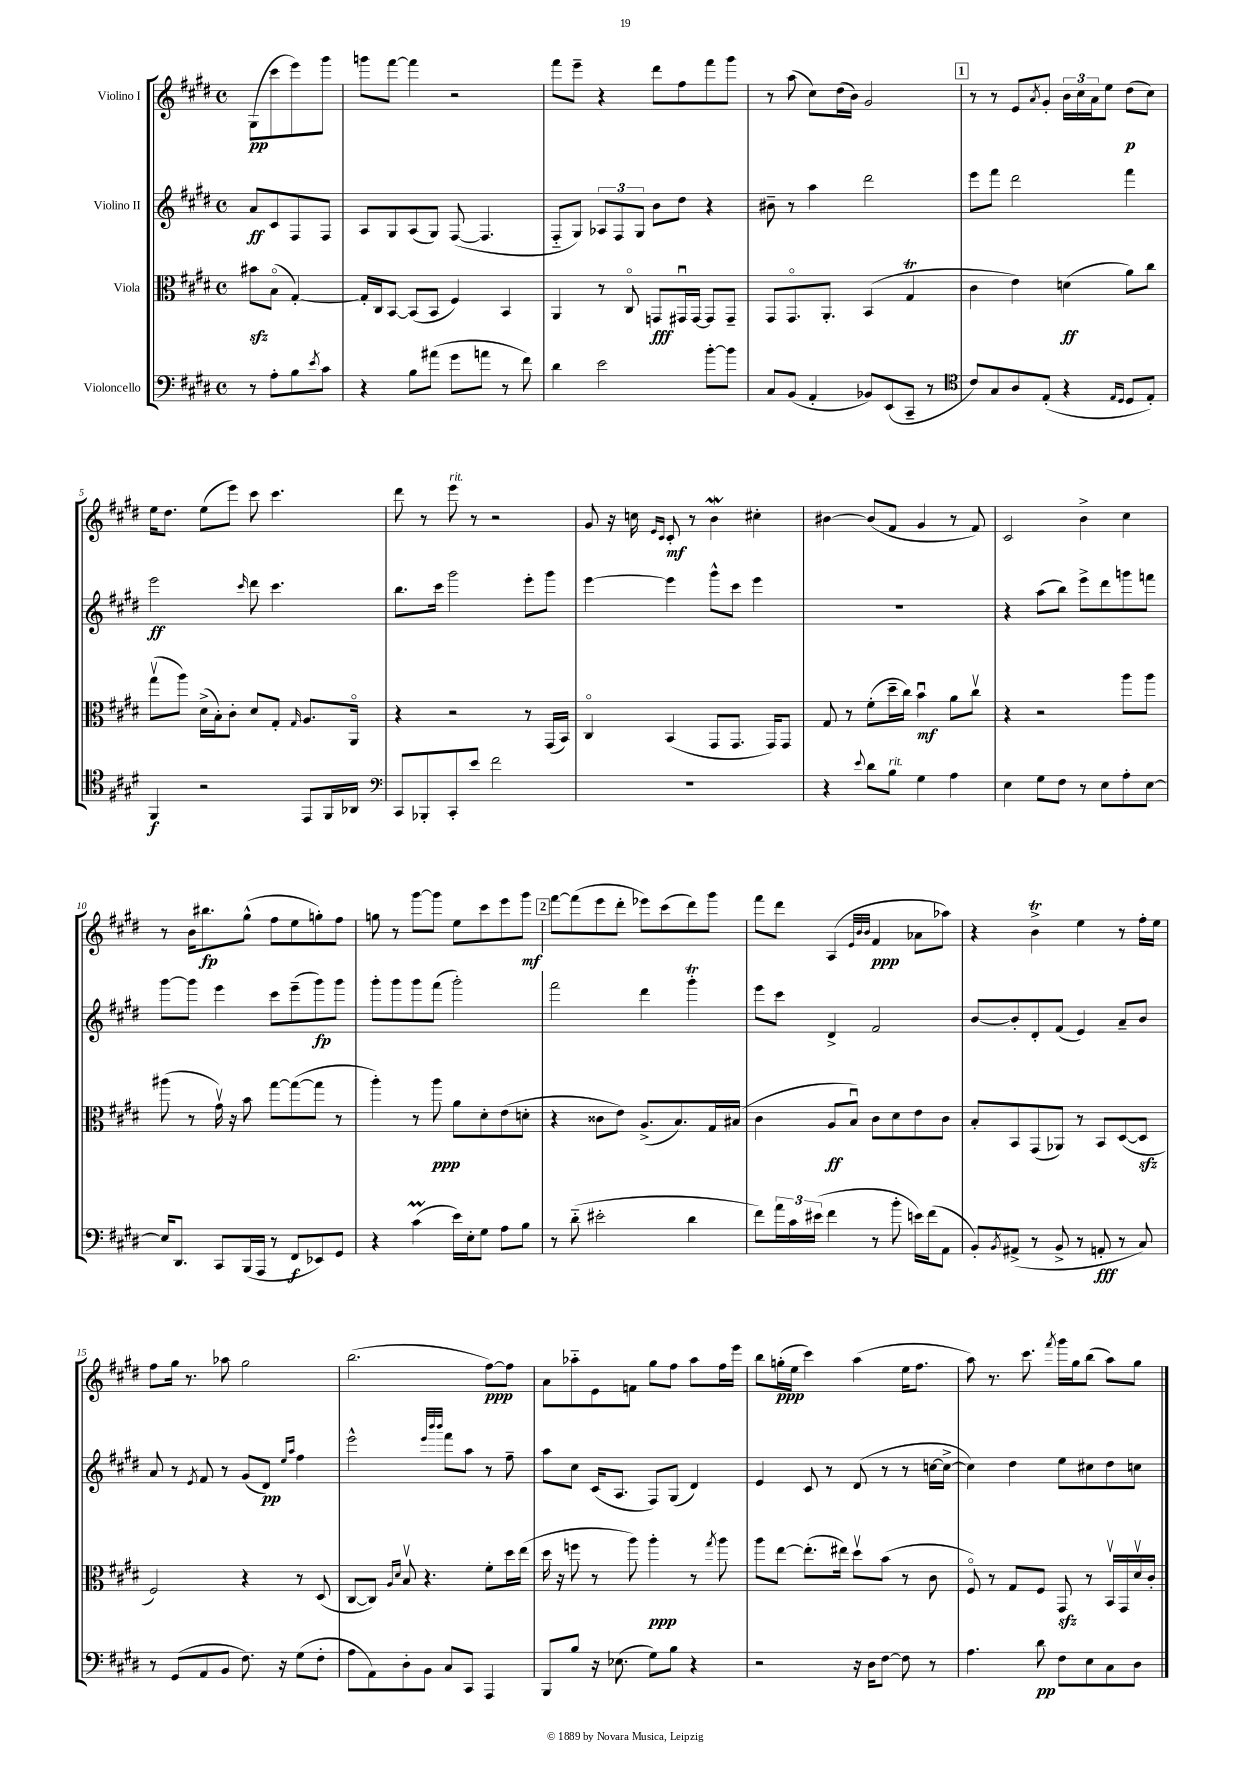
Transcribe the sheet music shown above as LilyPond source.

<<
\new StaffGroup <<
\new Staff = "s0" \with { instrumentName = "Violino I" } {
    \clef treble \key e \major \defaultTimeSignature \time 4/4 \partial 2
    gis8\pp( cis'''8 e'''8) gis'''8 |
    g'''8 fis'''8~ fis'''4 r2 |
    fis'''8 e'''8-- r4 dis'''8 fis''8 fis'''8 gis'''8 |
    r8 a''8( cis''8) dis''16( b'16) gis'2 |
    \mark \markup { \box "1" } r8 r8 e'8 \acciaccatura { a'8 } gis'8-. \tuplet 3/2 { b'16 cis''16 a'16 } e''8 dis''8\p( cis''8) |
    e''16 dis''8. e''8( e'''8) cis'''8 cis'''4. |
    dis'''8 r8 e'''8^\markup { \italic "rit." } r8 r2 |
    gis'8 r16 c''16 \grace { e'16 cis'16 } cis'8-.\mf r8 b'4\mordent cis''4-. |
    bis'4~ bis'8( fis'8 gis'4 r8 fis'8) |
    cis'2 b'4-> cis''4 |
    r8 b'16 bis''8.\fp gis''8-^( fis''8 e''8 g''8-.) fis''8 |
    g''8 r8 gis'''8~ gis'''8 e''8 cis'''8 e'''8 gis'''8\mf |
    \mark \markup { \box "2" } fis'''8~ fis'''8( e'''8 dis'''8-. ees'''8) cis'''8( dis'''8) gis'''8 |
    fis'''8 dis'''8 a4( \grace { e'32 b'32 b'32 } fis'4\ppp aes'8 aes''8) |
    r4 b'4->\trill e''4 r8 fis''16-. e''16 |
    fis''8 gis''16 r8. aes''8 gis''2 |
    b''2.( fis''8~\ppp) fis''8 |
    a'8 aes''8-_ e'8 f'8 gis''8 fis''8 aes''8 fis''16 e'''16 |
    b''8 g''16-.\ppp( e''16 cis'''4) a''4( e''16 fis''8. |
    a''8) r8. cis'''8. \acciaccatura { fis'''8 } gis'''16 gis''16 b''8( a''8) gis''8 \bar "|." |
}
\new Staff = "s1" \with { instrumentName = "Violino II" } {
    \clef treble \key e \major \defaultTimeSignature \time 4/4 \partial 2
    a'8\ff cis'8 fis8 fis8 |
    a8 gis8 a8( gis8) fis8~( fis4. |
    fis8-_ gis8) \tuplet 3/2 { aes8 fis8 gis8 } b'8 dis''8 r4 |
    bis'8-- r8 a''4 dis'''2 |
    \mark \markup { \box "1" } e'''8 fis'''8 dis'''2 fis'''4 |
    e'''2\ff \grace { cis'''16 } dis'''8 cis'''4. |
    b''8. cis'''16 gis'''2 e'''8-. gis'''8 |
    e'''4~ e'''4 gis'''8-^ cis'''8 e'''4 |
    R1 |
    r4 a''8( b''8) e'''8-> dis'''8 g'''8 f'''8 |
    gis'''8~ gis'''8 e'''4 cis'''8 e'''8--( gis'''8\fp) gis'''8 |
    gis'''8-. gis'''8 gis'''8 fis'''8( gis'''2-.) |
    \mark \markup { \box "2" } fis'''2 dis'''4 gis'''4-.\trill |
    e'''8 cis'''8 dis'4-> fis'2 |
    b'8~ b'8-. dis'8-. fis'8( e'4) a'8-- b'8 |
    a'8 r8 \acciaccatura { e'8 } fis'8 r8 gis'8( dis'8\pp) \grace { e''16 a''16 } fis''4 |
    e'''2-^ \grace { e'''32 b'''32 b'''32 } fis'''8 a''8 r8 fis''8-- |
    a''8 cis''8 cis'16( a8. fis8) gis8( dis'4) |
    e'4 cis'8 r8 dis'8( r8 r8 c''16~ c''16~-> |
    c''4) dis''4 e''8 cis''8 dis''8 c''8 \bar "|." |
}
\new Staff = "s2" \with { instrumentName = "Viola" } {
    \clef alto \key e \major \defaultTimeSignature \time 4/4 \partial 2
    bis'8\sfz b8\flageolet( gis4~-.) |
    gis16-. cis16 b,8~ b,8( b,8 fis4) b,4 |
    a,4 r8 cis8\flageolet g,8\fff gis,16\downbow gis,16~ gis,8 gis,8-- |
    gis,8 gis,8.\flageolet a,8.-. b,4( gis4\trill |
    \mark \markup { \box "1" } cis'4 e'4) d'4\ff( a'8) cis''8 |
    gis''8\upbow( a''8) dis'16->( b16-.) cis'8-. dis'8 gis8-. \grace { gis16 } a8. a,16\flageolet |
    r4 r2 r8 gis,16( b,16) |
    cis4\flageolet b,4( gis,8 gis,8. gis,16) gis,8 |
    gis8 r8 fis'8-.( dis''16-- cis''16) b'4\downbow\mf a'8 cis''8\upbow |
    r4 r2 a''8 a''8 |
    ais''8( r8 gis'16\upbow) r16 b'8 gis''8~ gis''8~( gis''8 r8 |
    a''4-.) r8 a''8\ppp a'8 dis'8-. e'8( d'8-. |
    \mark \markup { \box "2" } r4 cisis'8 e'8) a8.->( b8.) gis16 bis16( |
    cis'4 a8\ff b8\downbow) cis'8 dis'8 e'8 cis'8 |
    b8-. b,8 gis,8( aes,8) r8 b,8 dis8~( dis8\sfz |
    fis2) r4 r8 dis8( |
    cis8~ cis8) \grace { a16 dis'16 } b8\upbow r4. fis'8-. dis''16 e''16( |
    dis''16 r16 f''8 r8 a''8) a''4-.\ppp r8 \acciaccatura { gis''8 } a''8 |
    a''8 e''8~ e''8.-.( eis''16) dis''8\upbow b'8( r8 cis'8 |
    fis8\flageolet) r8 gis8 fis8 gis,8\sfz r8 b,16\upbow gis,16 dis'16\upbow cis'16-. \bar "|." |
}
\new Staff = "s3" \with { instrumentName = "Violoncello" } {
    \clef bass \key e \major \defaultTimeSignature \time 4/4 \partial 2
    r8 a8-. b8 \acciaccatura { e'8 } cis'8 |
    r4 b8 ais'8( gis'8 a'8 r8 fis'8) |
    dis'4 e'2 b'8~-. b'8 |
    cis8 b,8( a,4-. bes,8) e,8( cis,8-- r8 |
    \mark \markup { \box "1" } \clef tenor cis'8) gis8 a8 e8-.( r4 \grace { e16 dis16 } dis8 e8-.) |
    fis,4\f r2 e,8 fis,16 aes,16 |
    \clef bass cis,8 bes,,8-. cis,8-. e'8 fis'2 |
    R1 |
    r4 \appoggiatura { e'8 } dis'8 b8^\markup { \italic "rit." } gis4 a4 |
    e4 gis8 fis8 r8 e8 a8-. e8~ |
    e16 dis,8. cis,8 b,,16( a,,16 r8 fis,8\f ees,8) gis,8 |
    r4 cis'4\prall( e'16) e16-. gis8 a8 b8 |
    \mark \markup { \box "2" } r8 dis'8-_( eis'2-. dis'4 |
    fis'8) \tuplet 3/2 { a'16 cis'16 eis'16( } fis'4 r8 b'8-. e'16) fis'16( a,8 |
    b,8-.) \acciaccatura { b,8 } ais,8->( r8 b,8-> r8 a,8-.\fff r8 cis8) |
    r8 gis,8( a,8 b,8 fis8.) r16 gis8( fis8-. |
    a8 a,8) dis8-. b,8 cis8 cis,8 a,,4 |
    b,,8 b8 r16 ees8.( gis8) b8 r4 |
    r2 r16 dis16 fis8~ fis8 r8 |
    a4. dis'8\pp fis8 e8 cis8 dis8 \bar "|." |
}
>>
>>
